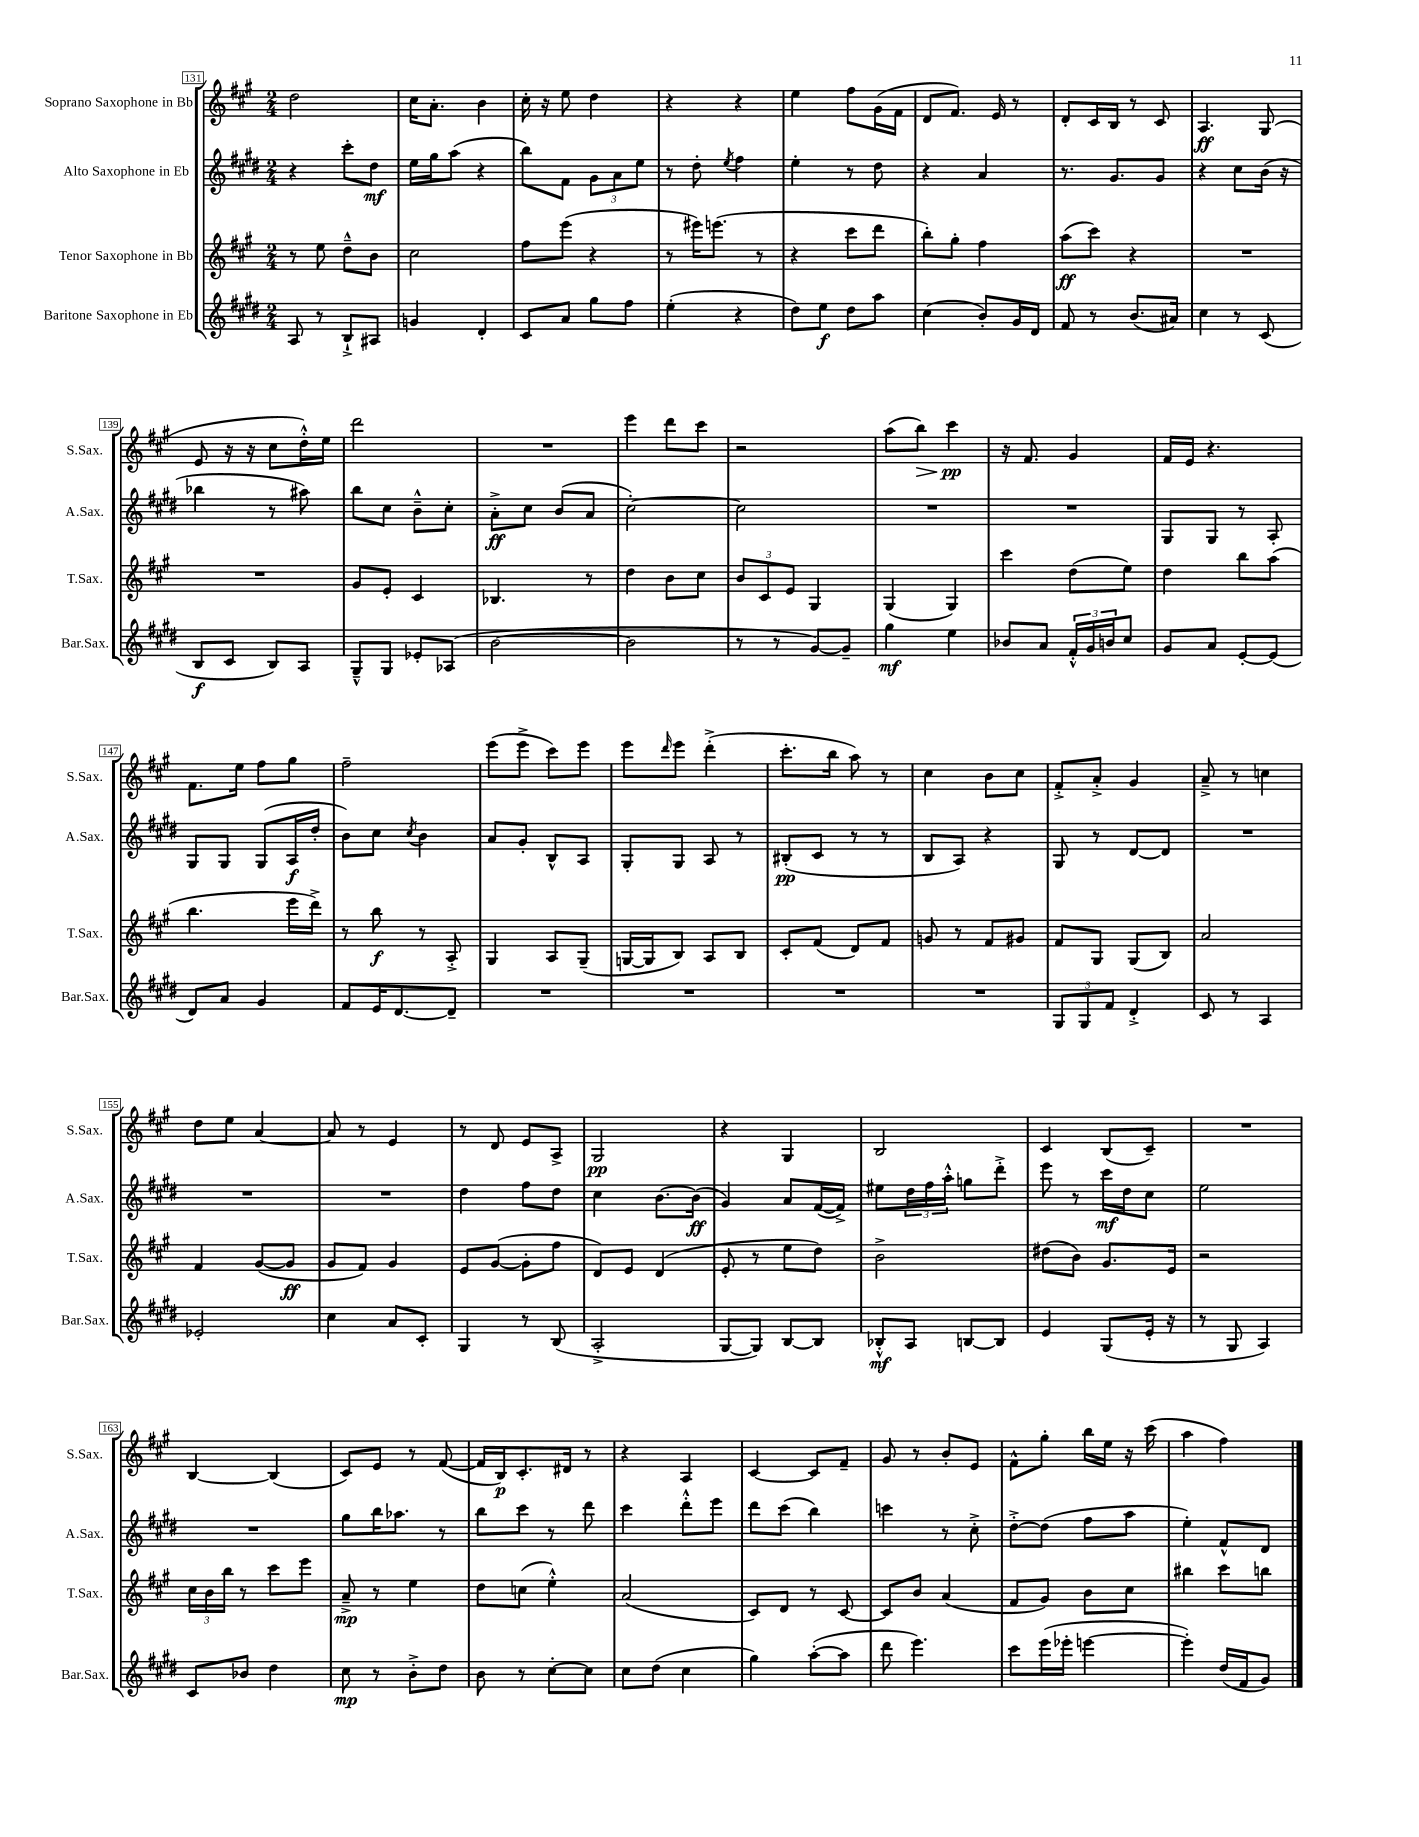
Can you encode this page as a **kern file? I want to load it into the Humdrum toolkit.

**kern	**dynam	**kern	**dynam	**kern	**dynam	**kern	**dynam
*part4	*part4	*part3	*part3	*part2	*part2	*part1	*part1
*staff4	*staff4	*staff3	*staff3	*staff2	*staff2	*staff1	*staff1
*I"Baritone Saxophone in Eb	*	*I"Tenor Saxophone in Bb	*	*I"Alto Saxophone in Eb	*	*I"Soprano Saxophone in Bb	*
*I'Bar.Sax.	*	*I'T.Sax.	*	*I'A.Sax.	*	*I'S.Sax.	*
*clefG2	*	*clefG2	*	*clefG2	*	*clefG2	*
*k[f#c#g#d#]	*	*k[f#c#g#]	*	*k[f#c#g#d#]	*	*k[f#c#g#]	*
*M2/4	*	*M2/4	*	*M2/4	*	*M2/4	*
=131	=131	=131	=131	=131	=131	=131	=131
8A/	.	8r	.	4r	.	2dd\	.
8r	.	8ee\	.	.	.	.	.
8B`^/L	.	8dd~^^\L	.	8ccc#'\L	.	.	.
8A#X/J	.	8b\J	.	8dd#\J	mf	.	.
=132	=132	=132	=132	=132	=132	=132	=132
4gn/	.	2cc#\	.	16ee\LL	.	16cc#\KL	.
.	.	.	.	16gg#\J	.	8.a'\J	.
.	.	.	.	(8aa\J	.	.	.
4d#'/	.	.	.	4r	.	4b\	.
=133	=133	=133	=133	=133	=133	=133	=133
8c#/L	.	8ff#\L	.	8bb\L)	.	16cc#'\	.
.	.	.	.	.	.	16r	.
8a/J	.	(8eee\J	.	8f#\J	.	8ee\	.
8gg#\L	.	4r	.	12g#\L	.	4dd\	.
.	.	.	.	12a\	.	.	.
8ff#\J	.	.	.	.	.	.	.
.	.	.	.	12ee\J	.	.	.
=134	=134	=134	=134	=134	=134	=134	=134
(4ee'\	.	8r	.	8r	.	4r	.
.	.	16eee#X\KL)	.	8dd#'\	.	.	.
.	.	(8.eeen\J	.	.	.	.	.
.	.	.	.	8qee/	.	.	.
4r	.	.	.	4ff#\	.	4r	.
.	.	8r	.	.	.	.	.
=135	=135	=135	=135	=135	=135	=135	=135
8dd#\L)	.	4r	.	4ee'\	.	4ee\	.
8ee\J	f	.	.	.	.	.	.
8dd#\L	.	8ccc#\L	.	8r	.	8ff#\L	.
8aa\J	.	8ddd\J	.	8dd#\	.	(16g#\L	.
.	.	.	.	.	.	16f#\JJ	.
=136	=136	=136	=136	=136	=136	=136	=136
(4cc#\	.	8bb'\L)	.	4r	.	8d/L	.
.	.	8gg#'\J	.	.	.	8.f#/J)	.
8b'/L)	.	4ff#\	.	4a/	.	.	.
.	.	.	.	.	.	16e/	.
16g#/L	.	.	.	.	.	8r	.
16d#/JJ	.	.	.	.	.	.	.
=137	=137	=137	=137	=137	=137	=137	=137
8f#/	.	(8aa\L	ff	8.r	.	8d'/L	.
8r	.	8ccc#\J)	.	.	.	16c#/L	.
.	.	.	.	8.g#/L	.	16B/JJ	.
(8.b/L	.	4r	.	.	.	8r	.
.	.	.	.	8g#/J	.	8c#/	.
16a#X/Jk)	.	.	.	.	.	.	.
=138	=138	=138	=138	=138	=138	=138	=138
4cc#\	.	2r	.	4r	.	4.A/	ff
8r	.	.	.	8cc#\L	.	.	.
(8c#/	.	.	.	(16b\Jk	.	(8G#/	.
.	.	.	.	16r	.	.	.
!!LO:LB:g=z
=139	=139	=139	=139	=139	=139	=139	=139
8B/L	f	2r	.	4bb-X\	.	8e/	.
8c#/J	.	.	.	.	.	16r	.
.	.	.	.	.	.	16r	.
8B/L)	.	.	.	8r	.	8cc#\L	.
8A/J	.	.	.	8aa#X\)	.	16dd'^^\L)	.
.	.	.	.	.	.	16ee\JJ	.
=140	=140	=140	=140	=140	=140	=140	=140
8G#~^^/L	.	8g#/L	.	8bb\L	.	2ddd\	.
8G#/J	.	8e'/J	.	8cc#\J	.	.	.
8e-X'/L	.	4c#/	.	8b~^^\L	.	.	.
(8A-X/J	.	.	.	8cc#'\J	.	.	.
=141	=141	=141	=141	=141	=141	=141	=141
[2b\	.	4.B-X/	.	8a'^\L	ff	2r	.
.	.	.	.	8cc#\J	.	.	.
.	.	.	.	(8b/L	.	.	.
.	.	8r	.	8a/J	.	.	.
=142	=142	=142	=142	=142	=142	=142	=142
2b\]	.	4dd\	.	[2cc#'\)	.	4eee\	.
.	.	8b\L	.	.	.	8ddd\L	.
.	.	8cc#\J	.	.	.	8ccc#\J	.
=143	=143	=143	=143	=143	=143	=143	=143
8r	.	12b/L	.	2cc#\]	.	2r	.
.	.	12c#/	.	.	.	.	.
8r	.	.	.	.	.	.	.
.	.	12e/J	.	.	.	.	.
[8g#/L)	.	4G#/	.	.	.	.	.
8g#~/J]	.	.	.	.	.	.	.
=144	=144	=144	=144	=144	=144	=144	=144
4gg#\	mf	(4G#/	.	2r	.	(8aa\L	.
!	!	!	!	!	!	!	!LO:HP:b
.	.	.	.	.	.	8bb\J)	>
4ee\	.	4G#/)	.	.	.	4ccc#\	pp
.	.	.	.	.	.	.	]
=145	=145	=145	=145	=145	=145	=145	=145
8b-X/L	.	4ccc#\	.	2r	.	16r	.
.	.	.	.	.	.	8.f#/	.
8a/J	.	.	.	.	.	.	.
24f#'^^/LL	.	(8dd\L	.	.	.	4g#/	.
24g#/	.	.	.	.	.	.	.
24bn/J	.	.	.	.	.	.	.
8cc#/J	.	8ee\J)	.	.	.	.	.
=146	=146	=146	=146	=146	=146	=146	=146
8g#/L	.	4dd\	.	8G#/L	.	16f#/LL	.
.	.	.	.	.	.	16e/JJ	.
8a/J	.	.	.	8G#/J	.	4.r	.
[8e'/L	.	8bb\L	.	8r	.	.	.
(8e/J]	.	(8aa\J	.	8A'/	.	.	.
!!LO:LB:g=z
=147	=147	=147	=147	=147	=147	=147	=147
8d#/L)	.	4.bb\	.	8G#/L	.	8.f#\L	.
8a/J	.	.	.	8G#/J	.	.	.
.	.	.	.	.	.	16ee\Jk	.
4g#/	.	.	.	(8G#/L	.	8ff#\L	.
.	.	16eee\LL	.	16A/L	f	8gg#\J	.
.	.	16ddd^\JJ)	.	16dd#'/JJ	.	.	.
=148	=148	=148	=148	=148	=148	=148	=148
8f#/L	.	8r	.	8b\L)	.	2ff#~\	.
16e/K	.	8bb\	f	8cc#\J	.	.	.
[8.d#/	.	.	.	.	.	.	.
.	.	.	.	8qcc#/	.	.	.
.	.	8r	.	4b\	.	.	.
8d#~/J]	.	8A'^/	.	.	.	.	.
=149	=149	=149	=149	=149	=149	=149	=149
2r	.	4G#/	.	8a/L	.	(8eee\L	.
.	.	.	.	8g#'/J	.	8eee^\J	.
.	.	8A/L	.	8B^^/L	.	8ccc#\L)	.
.	.	(8G#~/J	.	8A/J	.	8eee\J	.
=150	=150	=150	=150	=150	=150	=150	=150
2r	.	[16Gn/LL	.	8G#'/L	.	8eee\L	.
.	.	16G/J]	.	.	.	.	.
.	.	.	.	.	.	16qqddd/	.
.	.	8B/J)	.	8G#/J	.	8eee\J	.
.	.	8A/L	.	8A/	.	(4ddd'^\	.
.	.	8B/J	.	8r	.	.	.
=151	=151	=151	=151	=151	=151	=151	=151
2r	.	8c#'/L	.	(8B#X'/L	pp	8.ccc#'\L	.
.	.	(8f#/J	.	8c#/J	.	.	.
.	.	.	.	.	.	16bb\Jk	.
.	.	8d/L)	.	8r	.	8aa\)	.
.	.	8f#/J	.	8r	.	8r	.
=152	=152	=152	=152	=152	=152	=152	=152
2r	.	8gn/	.	8B/L	.	4cc#\	.
.	.	8r	.	8A/J)	.	.	.
.	.	8f#/L	.	4r	.	8b\L	.
.	.	8g#X/J	.	.	.	8cc#\J	.
=153	=153	=153	=153	=153	=153	=153	=153
12G#/L	.	8f#/L	.	8G#/	.	8f#'^/L	.
12G#/	.	.	.	.	.	.	.
.	.	8G#/J	.	8r	.	8a'^/J	.
12f#/J	.	.	.	.	.	.	.
4d#'^/	.	(8G#/L	.	[8d#/L	.	4g#/	.
.	.	8B/J)	.	8d#/J]	.	.	.
=154	=154	=154	=154	=154	=154	=154	=154
8c#/	.	2a/	.	2r	.	8a~^/	.
8r	.	.	.	.	.	8r	.
4A/	.	.	.	.	.	4ccn\	.
!!LO:LB:g=z
=155	=155	=155	=155	=155	=155	=155	=155
2e-X'/	.	4f#/	.	2r	.	8dd\L	.
.	.	.	.	.	.	8ee\J	.
.	.	([8g#/L	.	.	.	[4a/	.
.	.	8g#/J]	ff	.	.	.	.
=156	=156	=156	=156	=156	=156	=156	=156
4cc#\	.	8g#/L	.	2r	.	8a/]	.
.	.	8f#/J)	.	.	.	8r	.
8a/L	.	4g#/	.	.	.	4e/	.
8c#'/J	.	.	.	.	.	.	.
=157	=157	=157	=157	=157	=157	=157	=157
4G#/	.	8e/L	.	4dd#\	.	8r	.
.	.	([8g#/J	.	.	.	8d/	.
8r	.	8g#'\L]	.	8ff#\L	.	8e/L	.
(8B/	.	8ff#\J	.	8dd#\J	.	8A^/J	.
=158	=158	=158	=158	=158	=158	=158	=158
2A'^/	.	8d/L)	.	4cc#\	.	2G#/	pp
.	.	8e/J	.	.	.	.	.
.	.	(4d/	.	[8.b\L	.	.	.
.	.	.	.	(16b\Jk]	ff	.	.
=159	=159	=159	=159	=159	=159	=159	=159
[8G#/L	.	8e'/	.	4g#/)	.	4r	.
8G#/J])	.	8r	.	.	.	.	.
[8B/L	.	8ee\L	.	8a/L	.	4G#/	.
8B/J]	.	8dd\J)	.	([16f#/L	.	.	.
.	.	.	.	16f#^/JJ])	.	.	.
=160	=160	=160	=160	=160	=160	=160	=160
8B-X'^^/L	mf	2b^\	.	8ee#X\L	.	2B/	.
8A/J	.	.	.	24dd#\L	.	.	.
.	.	.	.	24ff#\	.	.	.
.	.	.	.	24aa'^^\JJ	.	.	.
[8Bn/L	.	.	.	8ggn\L	.	.	.
8B/J]	.	.	.	8ddd#'^\J	.	.	.
=161	=161	=161	=161	=161	=161	=161	=161
4e/	.	(8dd#X\L	.	8eee\	.	4c#/	.
.	.	8b\J)	.	8r	.	.	.
(8G#/L	.	8.g#/L	.	16ccc#\LL	mf	(8B/L	.
.	.	.	.	16dd#\J	.	.	.
16e'/Jk	.	.	.	8cc#\J	.	8c#~/J)	.
16r	.	16e/Jk	.	.	.	.	.
=162	=162	=162	=162	=162	=162	=162	=162
8r	.	2r	.	2ee\	.	2r	.
8G#/	.	.	.	.	.	.	.
4A/)	.	.	.	.	.	.	.
!!LO:LB:g=z
=163	=163	=163	=163	=163	=163	=163	=163
8c#/L	.	24cc#\LL	.	2r	.	[4B/	.
.	.	24b\	.	.	.	.	.
.	.	24bb\JJ	.	.	.	.	.
8b-X/J	.	8r	.	.	.	.	.
4dd#\	.	8ccc#\L	.	.	.	(4B/]	.
.	.	8eee\J	.	.	.	.	.
=164	=164	=164	=164	=164	=164	=164	=164
8cc#\	mp	8a~^/	mp	8gg#\L	.	8c#/L)	.
8r	.	8r	.	16bb\K	.	8e/J	.
.	.	.	.	8.aa-X\J	.	.	.
8b'^\L	.	4ee\	.	.	.	8r	.
8dd#\J	.	.	.	8r	.	([8f#/	.
=165	=165	=165	=165	=165	=165	=165	=165
8b\	.	8dd\L	.	8bb\L	.	16f#/LL]	.
.	.	.	.	.	.	16B/J)	p
8r	.	(8ccn\J	.	8ccc#\J	.	8.c#'/	.
[8cc#'\L	.	4ee'^^\)	.	8r	.	.	.
.	.	.	.	.	.	16d#X/Jk	.
8cc#\J]	.	.	.	8ddd#\	.	8r	.
=166	=166	=166	=166	=166	=166	=166	=166
8cc#\L	.	(2a/	.	4ccc#\	.	4r	.
(8dd#\J	.	.	.	.	.	.	.
4cc#\	.	.	.	8ddd#'^^\L	.	4A/	.
.	.	.	.	8eee\J	.	.	.
=167	=167	=167	=167	=167	=167	=167	=167
4gg#\)	.	8c#/L)	.	8ddd#\L	.	[4c#/	.
.	.	8d/J	.	(8ccc#\J	.	.	.
([8aa'\L	.	8r	.	4bb\)	.	8c#/L]	.
8aa\J]	.	[8c#/	.	.	.	8f#~/J	.
=168	=168	=168	=168	=168	=168	=168	=168
8ddd#\	.	8c#/L]	.	4cccn\	.	8g#/	.
4.eee\)	.	8b/J	.	.	.	8r	.
.	.	(4a/	.	8r	.	8b'/L	.
.	.	.	.	8cc#'^\	.	8e/J	.
=169	=169	=169	=169	=169	=169	=169	=169
8ccc#\L	.	8f#/L	.	[8dd#'^\L	.	8f#^^\L	.
(16eee\L	.	8g#/J)	.	(8dd#\J]	.	8gg#'\J	.
16eee-X'\JJ	.	.	.	.	.	.	.
[4eeen\	.	8b\L	.	8ff#\L	.	16bb\LL	.
.	.	.	.	.	.	16ee\JJ	.
.	.	8cc#\J	.	8aa\J	.	16r	.
.	.	.	.	.	.	(16ccc#\	.
=170	=170	=170	=170	=170	=170	=170	=170
4eee'\])	.	4bb#X\	.	4ee'\)	.	4aa\	.
(16dd#/LL	.	8ccc#\L	.	8f#^^/L	.	4ff#\)	.
16f#/J	.	.	.	.	.	.	.
8g#/J)	.	8bbn\J	.	8d#/J	.	.	.
==	==	==	==	==	==	==	==
*-	*-	*-	*-	*-	*-	*-	*-
